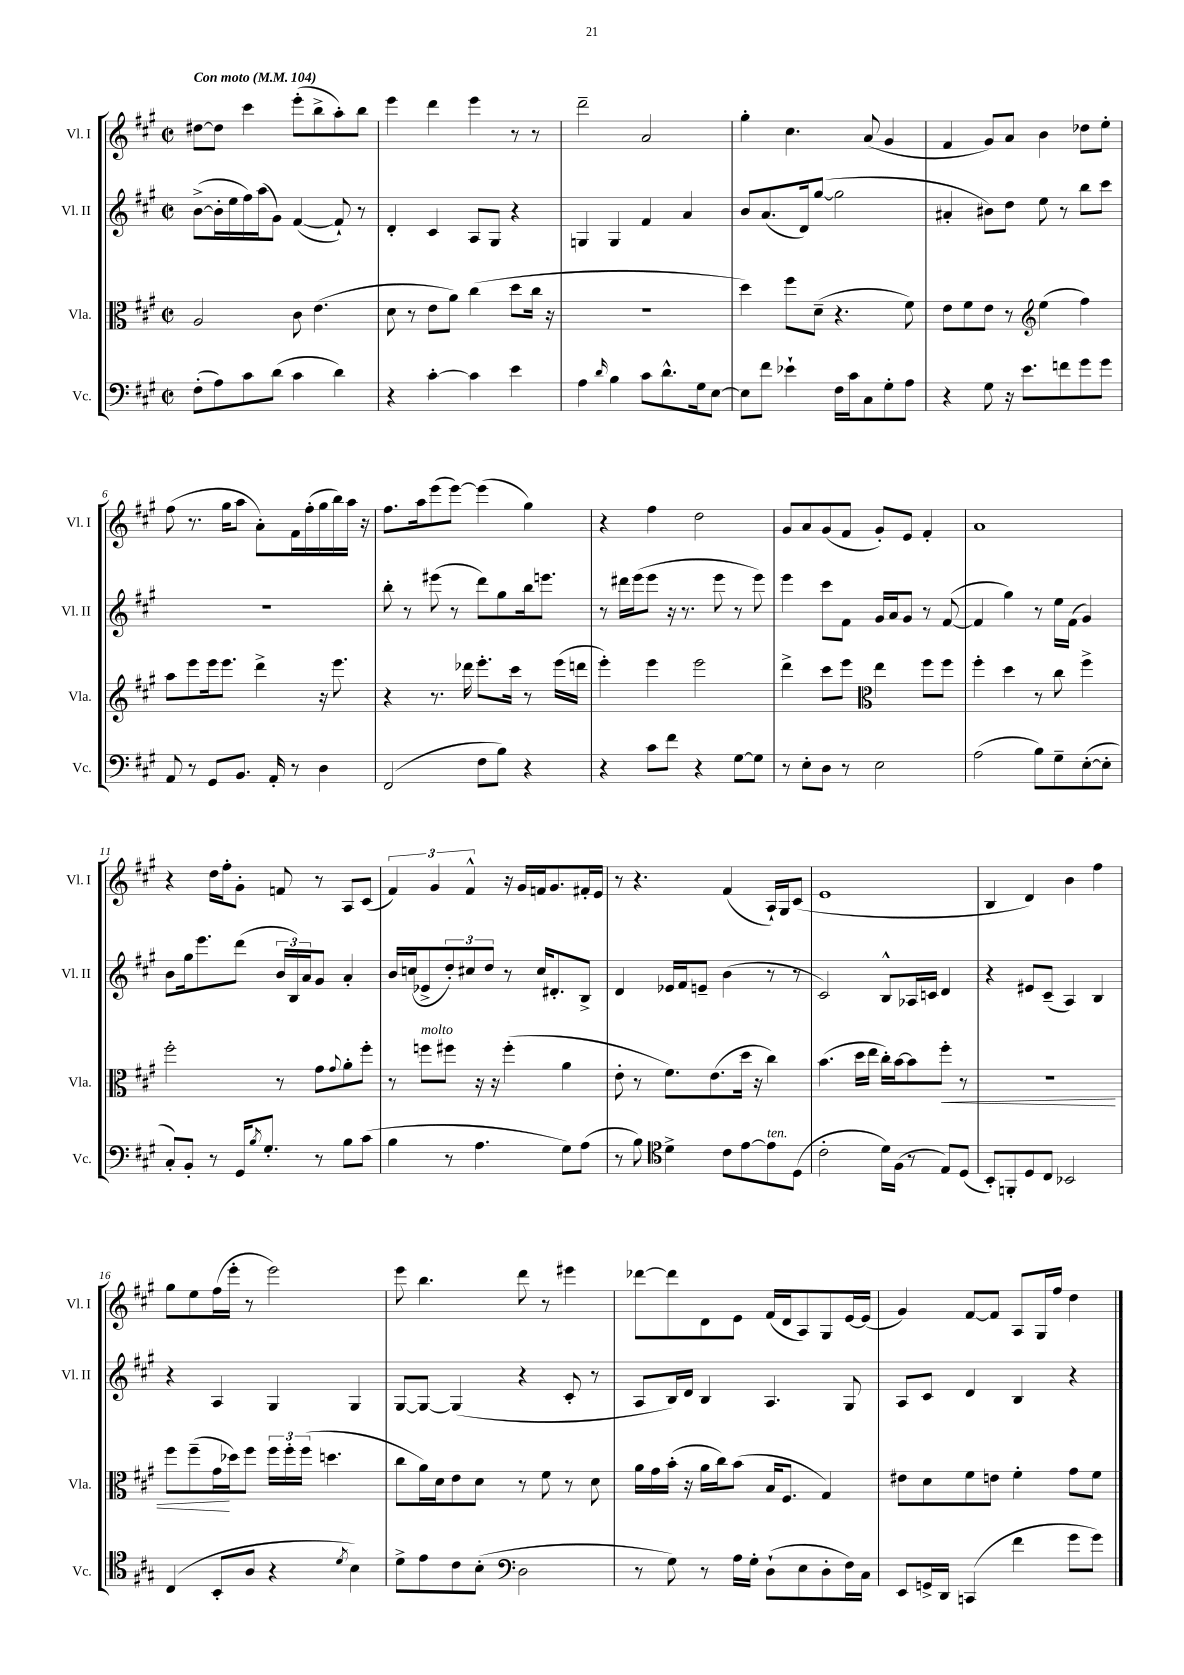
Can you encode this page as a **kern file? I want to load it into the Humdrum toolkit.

**kern	**kern	**dynam	**kern	**kern
*part4	*part3	*part3	*part2	*part1
*staff4	*staff3	*staff3	*staff2	*staff1
*I"Vc.	*I"Vla.	*	*I"Vl. II	*I"Vl. I
*I'Vc.	*I'Vla.	*	*I'Vl. II	*I'Vl. I
*clefF4	*clefC3	*	*clefG2	*clefG2
*k[f#c#g#]	*k[f#c#g#]	*	*k[f#c#g#]	*k[f#c#g#]
*M2/2	*M2/2	*	*M2/2	*M2/2
*met(c|)	*met(c|)	*	*met(c|)	*met(c|)
*MM104	*MM104	*	*MM104	*MM104
=1	=1	=1	=1	=1
!	!	!	!	!LO:TX:a:B:t=Con moto
(8F#'\L	2A/	.	([8b^\L	[8dd#X\L
8A\)	.	.	16b'\L]	8dd#\J]
.	.	.	16ee\	.
8c#\	.	.	16ff#\)	4ccc#\
.	.	.	(16aa\J	.
(8d\J	.	.	8g#\J)	.
4c#\	8c#\	.	([4f#/	(8eee'\L
.	(4.e\	.	.	8bb^\
4d\)	.	.	8f#`/])	8aa'\)
.	.	.	8r	8bb\J
=2	=2	=2	=2	=2
4r	8d\	.	4d'/	4eee\
.	8r	.	.	.
[4c#'\	8e\L	.	4c#/	4ddd\
.	8a\J)	.	.	.
4c#\]	(4cc#\	.	8A/L	4eee\
.	.	.	8G#/J	.
4e\	8dd\L	.	4r	8r
.	16cc#\Jk	.	.	8r
.	16r	.	.	.
=3	=3	=3	=3	=3
4A\	1r	.	4Gn/	2ddd~\
16qqd/	.	.	.	.
4B\	.	.	4G/	.
8c#\L	.	.	4f#/	2a/
8.d^^\	.	.	.	.
.	.	.	4a/	.
16G#\k	.	.	.	.
[8E\J	.	.	.	.
=4	=4	=4	=4	=4
8E\L]	4dd\)	.	8b/L	4gg#'\
8f#\J	.	.	(8.a/	.
4e-X`\	8ff#\L	.	.	4.cc#\
.	.	.	16d/k)	.
.	(8d~\J	.	([8gg#/J	.
16F#\LL	4.r	.	2gg#\]	.
16c#\J	.	.	.	.
8C#\	.	.	.	(8a/
8G#'\	.	.	.	4g#/
8A\J	8f#\)	.	.	.
=5	=5	=5	=5	=5
4r	8e\L	.	4a#X'/	4f#/
.	8f#\	.	.	.
8G#\	8e\J	.	8b#X\L)	8g#/L)
16r	8r	.	8dd\J	8a/J
8.e\L	.	.	.	.
*	*clefG2	*	*	*
.	(4ee\	.	8ee\	4b\
8fn\	.	.	8r	.
8g#\	4ff#\)	.	8bb\L	8dd-X\L
8g#\J	.	.	8ccc#\J	8ee'\J
!!LO:LB:g=z
=6	=6	=6	=6	=6
8AA/	8aa\L	.	1r	(8ff#\
8r	8eee\	.	.	8.r
8GG#/L	16eee\k	.	.	.
.	8.eee\J	.	.	16gg#\KL
8.BB/J	.	.	.	8aa\J
.	4ddd^\	.	.	8a'\L)
16AA'/	.	.	.	.
8r	.	.	.	16f#\L
.	.	.	.	(16ff#'\
4D\	16r	.	.	16gg#\
.	8.eee\	.	.	16bb\)
.	.	.	.	16aa\JJ
.	.	.	.	16r
=7	=7	=7	=7	=7
(2FF#/	4r	.	8bb'\	8.ff#\L
.	.	.	8r	.
.	.	.	.	16aa\k
.	8.r	.	(8eee#X\	(8eee\
.	.	.	8r	[8eee\J)
.	16ddd-X\	.	.	.
8F#\L	8.eee'\L	.	8ddd\L)	(4eee\]
8B\J)	.	.	8gg#\	.
.	16ccc#\Jk	.	.	.
4r	8r	.	16bb\k	4gg#\)
.	.	.	8.eeen\J	.
.	(16eee\LL	.	.	.
.	16dddn\JJ	.	.	.
=8	=8	=8	=8	=8
4r	4eee'\)	.	8r	4r
.	.	.	16ddd#X\LL	.
.	.	.	(16eee\J	.
8c#\L	4eee\	.	8eee\J	4ff#\
8f#\J	.	.	16r	.
.	.	.	8.r	.
4r	2eee\	.	.	2dd\
.	.	.	8eee\	.
[8G#\L	.	.	8r	.
8G#\J]	.	.	8eee\)	.
=9	=9	=9	=9	=9
8r	4ddd^\	.	4eee\	8g#/L
8E'\L	.	.	.	8a/
8D\J	8ccc#\L	.	8ccc#\L	(8g#/
8r	8eee\J	.	8f#\J	8f#/J
*	*clefC3	*	*	*
2E\	4ee\	.	16g#/LL	8g#'/L)
.	.	.	16a/J	.
.	.	.	8g#/J	8e/J
.	8ff#\L	.	8r	4f#'/
.	8ff#\J	.	([8f#/	.
=10	=10	=10	=10	=10
(2A\	4ff#'\	.	4f#/]	1a
.	4dd\	.	4gg#\)	.
8B\L)	8r	.	8r	.
8G#~\	8cc#\	.	16ee\LL	.
.	.	.	(16f#\JJ	.
([8E'\	4ff#^\	.	4g#/)	.
8E'\J]	.	.	.	.
!!LO:LB:g=z
=11	=11	=11	=11	=11
8C#'/L)	2ff#'\	.	8b\L	4r
8BB'/J	.	.	16gg#\k	.
.	.	.	8.eee\	.
8r	.	.	.	16dd\LL
.	.	.	.	16ff#'\J
16GG#/KL	.	.	(8ddd\J	8g#'\J
8qB/	.	.	.	.
8.G#'/J	.	.	.	.
.	8r	.	24b/LL	8fn/
.	.	.	24B/)	.
.	.	.	24a/J	.
8r	8g#\L	.	8g#/J	8r
.	8qqg#/	.	.	.
8B\L	8a'\	.	4a'/	8A/L
(8c#\J	8ff#'\J	.	.	(8c#/J
=12	=12	=12	=12	=12
4B\	8r	.	16b/LL	6f#/)
.	.	.	(16ccn/J	.
!	!LO:TX:a:i:t=molto	!	!	!
.	8ffn\L	.	8e-X^/	.
.	.	.	.	6g#/
8r	8ff#X\J	.	12dd'/)	.
.	.	.	12cc#X/	6f#^^/
4.A\	16r	.	.	.
.	.	.	12dd/J	.
.	16r	.	.	.
.	(4ff#'\	.	8r	16r
.	.	.	.	16g#/LL
.	.	.	16cc#/KL	16fn/J
.	.	.	8.d#X'/	8.g#/
8G#\L)	4a\	.	.	.
(8A\J	.	.	8B^/J	16f#X'/L
.	.	.	.	16e/JJ
=13	=13	=13	=13	=13
8r	8e'\	.	4d/	8r
8B\)	8r	.	.	4.r
*clefC4	*	*	*	*
4d^\	8.f#\L)	.	16e-X/LL	.
.	.	.	16f#/J	.
.	.	.	8en~/J	.
.	(8.e\	.	.	.
8c#\L	.	.	(4b\	(4f#/
[8e\	16dd\Jk	.	.	.
.	16r	.	.	.
!LO:TX:a:i:t=ten.	!	!	!	!
8e\]	4cc#\)	.	8r	16A`/LL)
.	.	.	.	16G#/J
(8D\J	.	.	8r	(8c#/J
=14	=14	=14	=14	=14
2c#'\	(4.b\	.	2c#/)	1e
.	16dd\LL	.	.	.
.	16ee\JJ	.	.	.
16d\LL)	16cc#'\LL)	.	8B^^/L	.
(16F#\JJ	[16b\J	.	.	.
8r	8b\]	.	16A-X/L	.
.	.	.	16cn/JJ	.
!	!	!LO:HP:b	!	!
8E/L)	8ff#'\J	<	4d/	.
(8D/J	8r	.	.	.
=15	=15	=15	=15	=15
8BB'/L)	1r	.	4r	4B/
8FFn'/	.	.	.	.
8D/	.	.	8e#X/L	4d/)
8C#/J	.	.	(8c#~/J	.
2BB-X/	.	.	4A/)	4b\
.	.	.	4B/	4ff#\
!!LO:LB:g=z
=16	=16	=16	=16	=16
(4C#/	8ff#\L	.	4r	8gg#\L
.	(8ff#~\	.	.	8ee\
8BB'/L	16g#\L	.	4A/	(16ff#\L
.	16dd-X\J)	[	.	16eee'\JJ
8A/J	8ff#\J	.	.	8r
4r	24ff#\LL	.	4G#/	2eee\)
.	24ff#'\	.	.	.
.	(24ff#\JJ	.	.	.
.	4.ddn\	.	.	.
8qd/	.	.	.	.
4B\)	.	.	4G#/	.
=17	=17	=17	=17	=17
8d^\L	8cc#\L	.	[8G#/L	8eee\
8e\	16a\L)	.	8G#/J_	4.bb\
.	16d\J	.	.	.
8c#\	8e\	.	(4G#/]	.
(8B'\J	8d\J	.	.	.
*clefF4	*	*	*	*
2D\	8r	.	4r	8ddd\
.	8f#\	.	.	8r
.	8r	.	8c#'/	4eee#X\
.	8d\	.	8r	.
=18	=18	=18	=18	=18
8r	16a\LL	.	8A/L	[8ddd-X\L
.	16g#\	.	.	.
8G#\)	(16b'\JJ	.	16B/L)	8ddd-\]
.	16r	.	16d/JJ	.
8r	16a\LL	.	4B/	8d\
.	16cc#\J)	.	.	.
16A\LL	(8b\J	.	.	8e\J
16G#'\JJ	.	.	.	.
(8D`\L	16B/KL	.	4.A/	(16f#/LL
.	8.F#/J	.	.	16d/J
8E\	.	.	.	8A/)
8D'\	4G#/)	.	.	8G#/
16F#\L)	.	.	8G#/	[16e/L
16C#\JJ	.	.	.	(16e/JJ]
=19	=19	=19	=19	=19
8EE/L	8e#X\L	.	8A/L	4g#/)
16GGn^/L	8d\	.	8c#/J	.
16DD/JJ	.	.	.	.
(4CCn/	8f#\	.	4d/	[8f#/L
.	8en\J	.	.	8f#/J]
4f#\	4f#'\	.	4B/	8A/L
.	.	.	.	16G#/L
.	.	.	.	16ff#/JJ
8g#\L	8g#\L	.	4r	4dd\
8g#\J)	8f#\J	.	.	.
==	==	==	==	==
*-	*-	*-	*-	*-
